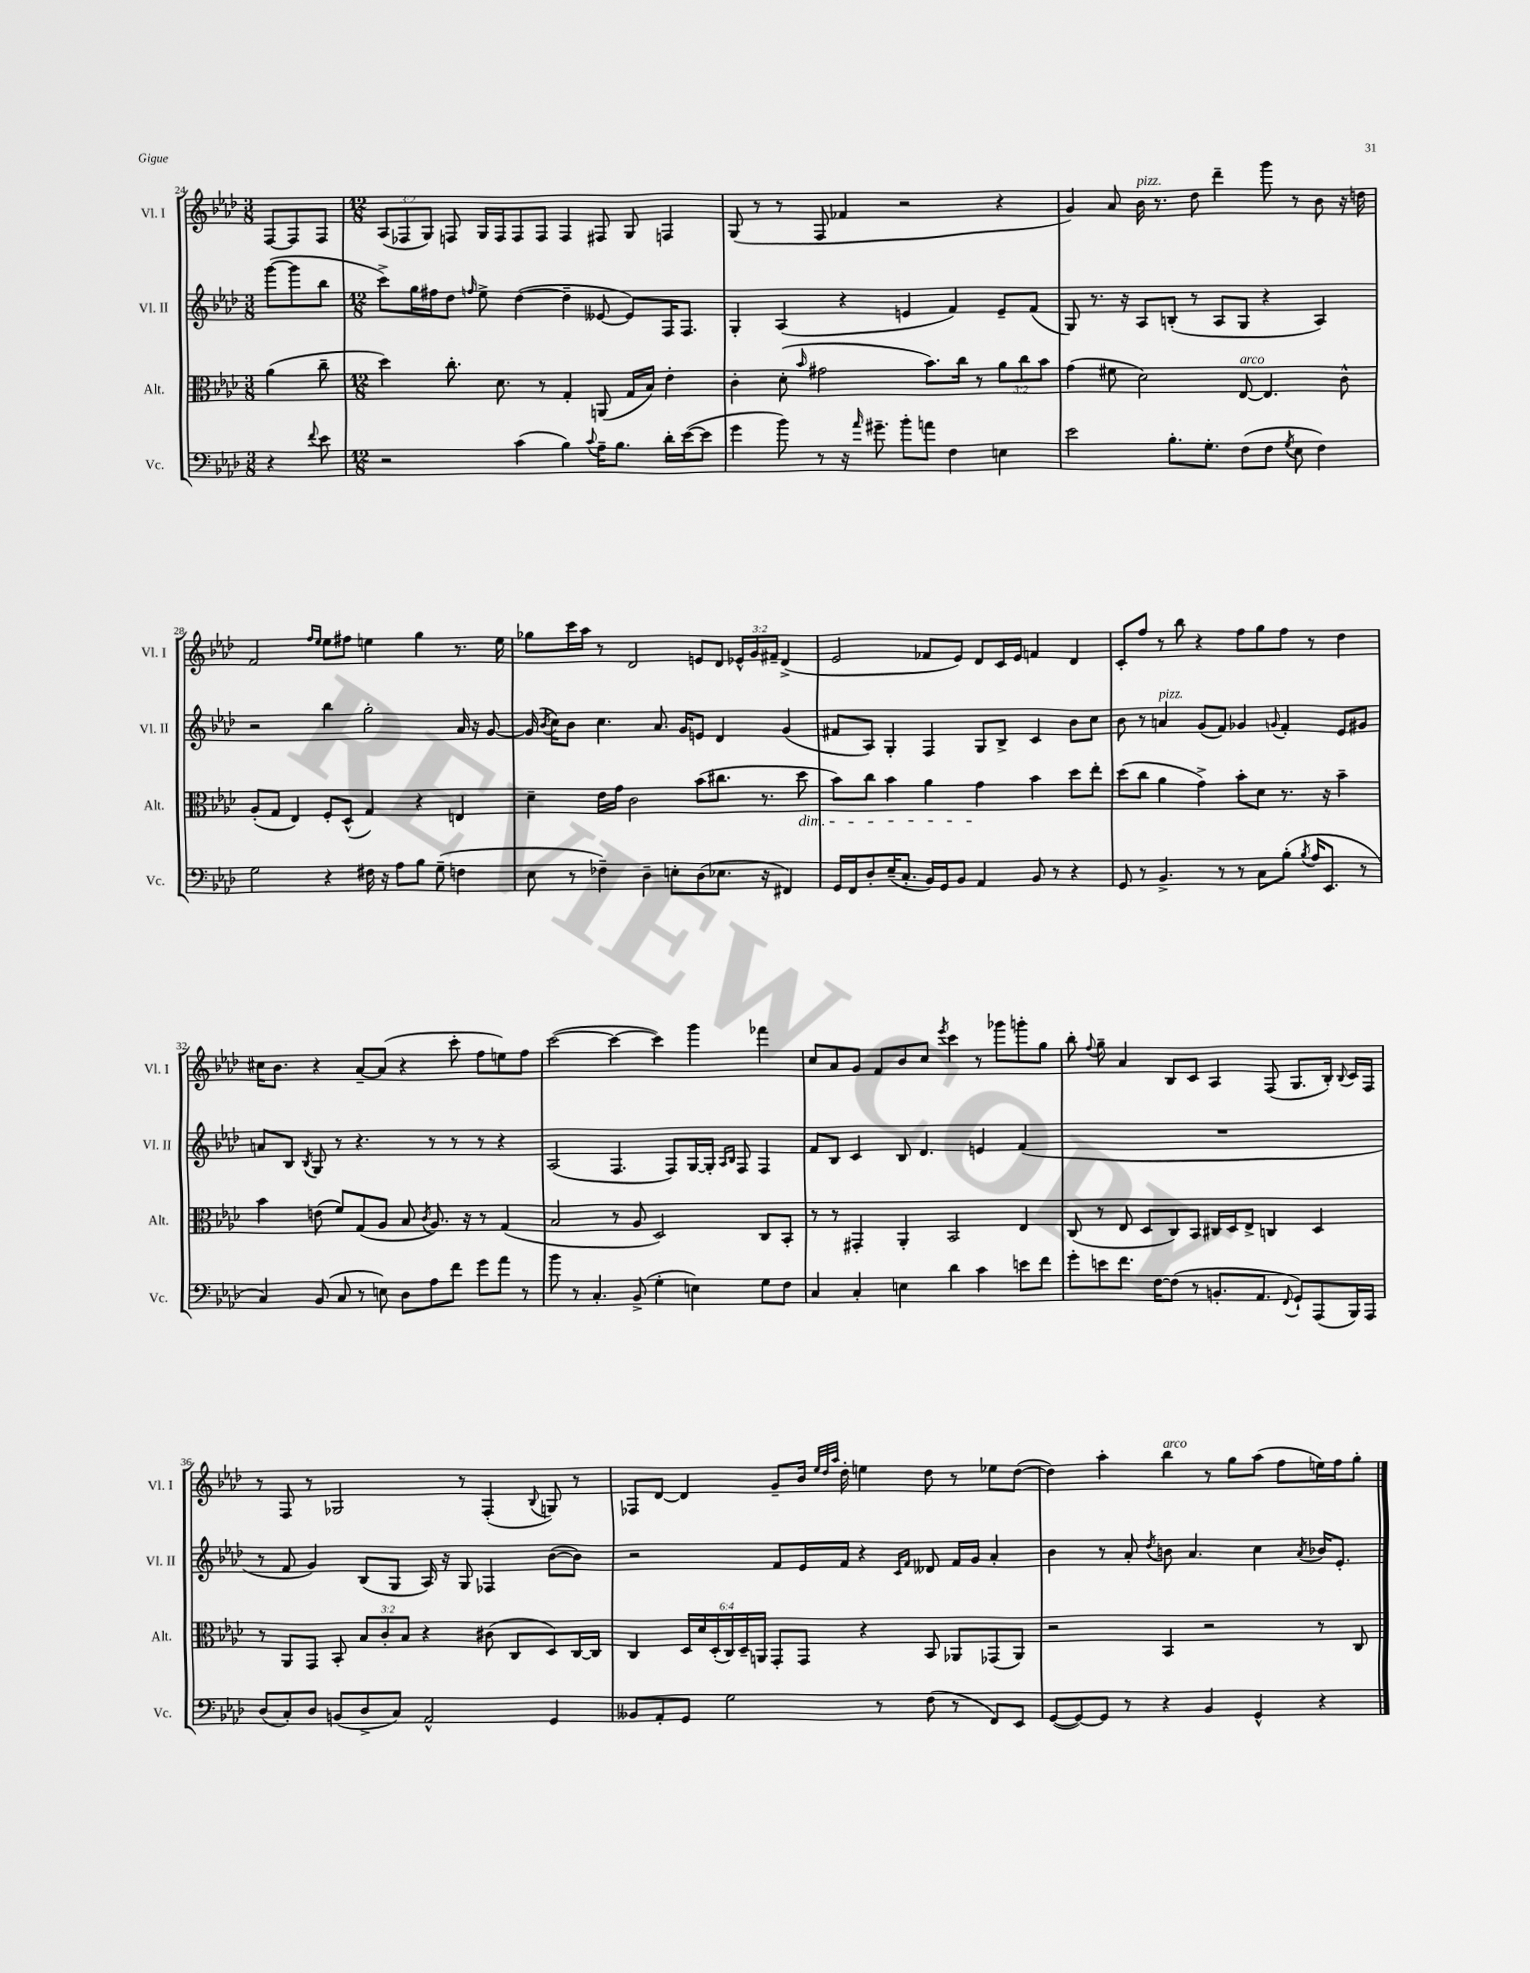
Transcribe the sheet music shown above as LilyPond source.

<<
\new StaffGroup <<
\new Staff = "s0" \with { instrumentName = "Vl. I" shortInstrumentName = "Vl. I" } {
    \clef treble \key aes \major \numericTimeSignature \time 3/8 \override Staff.TupletNumber.text = #tuplet-number::calc-fraction-text
    \autoBeamOff f8[~ f8 f8] |
    \numericTimeSignature \time 12/8 \tuplet 3/2 { aes8[( fes8 g8]) } f8 g16[ f16 f8 f8] f4 fis8 g8 f4 |
    g8( r8 r8 f8 fes'4 r2 r4 |
    g'4) aes'8 bes'16^\markup { \italic "pizz." } r8. des''8 des'''4-- g'''8 r8 bes'8 r16 d''16 |
    f'2 \grace { f''16[ ees''16] } ees''8[ fis''8] e''4 g''4 r8. e''16 |
    ges''8[ c'''16 aes''16] r8 des'2 e'8[ des'8] \tuplet 3/2 { ees'16[-^ g'16 fis'16]-- } des'4->( |
    ees'2 fes'8[ ees'8]) des'8[ c'16 ees'16] f'4 des'4 |
    c'8[-. f''8] r8 bes''8 r4 f''8[ g''8 f''8] r8 des''4 |
    cis''16[ bes'8.] r4 aes'8[~-- aes'8]( r4 c'''8-. f''8[ e''8) f''8] |
    c'''2~( c'''4~ c'''4) g'''4 fes'''4 |
    c''8[ aes'8 g'8] f'8[ bes'8 c''8] \acciaccatura { ees'''8 } c'''4 r8 ges'''8[ g'''8-. g''8] |
    bes''8-. \appoggiatura { f''8 } g''8-- aes'4 bes8[ c'8] aes4 f8( g8.[ bes16]-.) \appoggiatura { bes8 } c'16[ f16] |
    r8 f8 r8 ges2 r8 f4-.( \appoggiatura { bes8 } g8) r8 |
    fes8[ des'8]~ des'4 g'8[-- bes'16] \grace { ees''32[ des''32 aes''32] } des''16-. e''4 des''8 r8 ees''8[ des''8]~( |
    des''4) aes''4-. bes''4^\markup { \italic "arco" } r8 g''8[ aes''8]( f''8[ e''16) f''16 g''8]-. \bar "|." |
}
\new Staff = "s1" \with { instrumentName = "Vl. II" shortInstrumentName = "Vl. II" } {
    \clef treble \key aes \major \numericTimeSignature \time 3/8
    \autoBeamOff g'''8[~( g'''8 bes''8] |
    \numericTimeSignature \time 12/8 c'''8[->) g''16 fis''16 des''8] \grace { f''16 } ees''8-> des''4~( des''4-- eeses'8~ eeses'8[) f16 f8.] |
    g4-. aes4( r4 e'4 f'4) e'8[-- f'8]( |
    g8) r8. r16 aes8[ b8]-.( r8 aes8[ g8] r4 aes4) |
    r2 bes''4 g''2-. aes'16 r16 g'8~ |
    g'16( \acciaccatura { bes'8 } c''16[) bes'8] c''4. aes'8. g'16[ e'8] des'4 g'4( |
    fis'8[ aes8]) g4-. f4 g8[ bes8]-> c'4 bes'8[ c''8] |
    bes'8 r8 a'4^\markup { \italic "pizz." } g'8[( f'8]) ges'4 \appoggiatura { g'8 } f'4-. ees'8[ gis'8] |
    a'8[ bes8] \acciaccatura { bes8 } g8 r8 r4. r8 r8 r8 r4 |
    aes2( f4. f8[) g16~ g16]-. \grace { aes16[ bes16] } f8 f4 |
    f'8[ bes8] c'4 bes8 des'4. e'4 f'4( |
    R1. |
    r8 f'8 g'4) bes8[( g8] aes16) r16 g8 fes4 bes'8[~( bes'8]) |
    r2 f'8[ ees'16 f'16] r4 \grace { c'16[ f'16] } deses'8 f'16[ g'16] aes'4-. |
    bes'4 r8 aes'8-. \acciaccatura { des''8 } b'8 aes'4. c''4 \acciaccatura { aes'8 } bes'16[ ees'8.]-. \bar "|." |
}
\new Staff = "s2" \with { instrumentName = "Alt." shortInstrumentName = "Alt." } {
    \clef alto \key aes \major \numericTimeSignature \time 3/8 \override Staff.TupletNumber.text = #tuplet-number::calc-fraction-text
    \autoBeamOff aes'4( c''8-- |
    \numericTimeSignature \time 12/8 des''4) c''8.-. des'8. r8 g4-. a,8( g16[ bes16]) ees'4-. |
    c'4-. des'8-.( \grace { bes'16 } gis'2 bes'8.[) c''16] r8 \tuplet 3/2 { aes'8[ c''8 bes'8] } |
    g'4( fis'8 des'2) ees8~^\markup { \italic "arco" } ees4. c'8-^ |
    aes8[-.( g8] ees4) f8[-. des8]-^( g4) r4 e4 |
    des'4-- ees'16[ g'16] c'2 bes'8[( cis''8.] r8. des''8\dim |
    bes'8[) c''8] bes'4 aes'4 g'4\! bes'4 des''8[ ees''8]-. |
    des''8[( c''8] aes'4 g'4->) bes'8[-. des'8] r8. r16 bes'4-- |
    bes'4 e'8( f'8[) g8( aes8] bes8 \acciaccatura { c'8 } aes8.) r16 r8 g4( |
    bes2 r8 aes8 des2) c8[ bes,8]-. |
    r8 r8 gis,4-. aes,4-. bes,2 ees4 |
    c8( r8 ees8 des8[ c8) bes,8] cis16[ des16 ees8]-> c4 des4 |
    r8 aes,8[ g,8] bes,8-. \tuplet 3/2 { bes8[ c'8-. bes8] } r4 cis'8( c8[ des8) c16~ c16] |
    c4 \tuplet 6/4 { des16[ des'16 des16-.( c16) des16-- a,16] } g,8[-. g,8] r4 bes,8 aes,8[ ges,8( aes,8]) |
    r2 bes,4 r2 r8 c8 \bar "|." |
}
\new Staff = "s3" \with { instrumentName = "Vc." shortInstrumentName = "Vc." } {
    \clef bass \key aes \major \numericTimeSignature \time 3/8
    \autoBeamOff r4 \appoggiatura { f'8 } ees'8 |
    \numericTimeSignature \time 12/8 r2 c'4( bes4) \appoggiatura { c'8 } aes16[-- bes8.] des'16[-. ees'16~( ees'8] |
    g'4 bes'8) r8 r16 \grace { aes'16 } gis'8.-- bes'8[-. a'8] f4 e4 |
    ees'2 bes8.[-. g8.]-. f8[( f8] \acciaccatura { g8 } ees8 f4) |
    g2 r4 fis16 r16 aes8[ bes8] g8--( f4 |
    ees8 r8 fes4--) des4-- e8[-. des8( ees8.] r16 fis,4) |
    g,16[ f,16 des8-. ees16--( c8.]-. bes,16[) g,16 bes,8] aes,4 bes,8 r8 r4 |
    g,8 r8 bes,4.-> r8 r8 c8[ bes8]-.( \acciaccatura { bes8 } aes16[ ees,8.] r8 |
    c4) bes,8( c8 r8 e8) des8[ aes8 f'8] g'8[ aes'8] r8 |
    bes'8 r8 c4.-. bes,8->( g4-. e4) g8[ f8] |
    c4 c4-. e4 des'4 c'4 e'8[ f'8] |
    g'8[-. e'8 f'8.] f16[~ f8]( r8 b,8.[-. aes,8.] \appoggiatura { f,8 } g,8[-!) aes,,8( bes,,16) aes,,16] |
    des8[( c8-.) des8] b,8[( des8-> c8]) aes,2-^ g,4 |
    beses,8[ aes,8-. g,8] g2 r8 f8( r8 f,8[) ees,8] |
    g,8[~( g,8~) g,8] r8 r4 bes,4 g,4-^ r4 \bar "|." |
}
>>
>>
\layout { \context { \Score currentBarNumber = #24 } }
